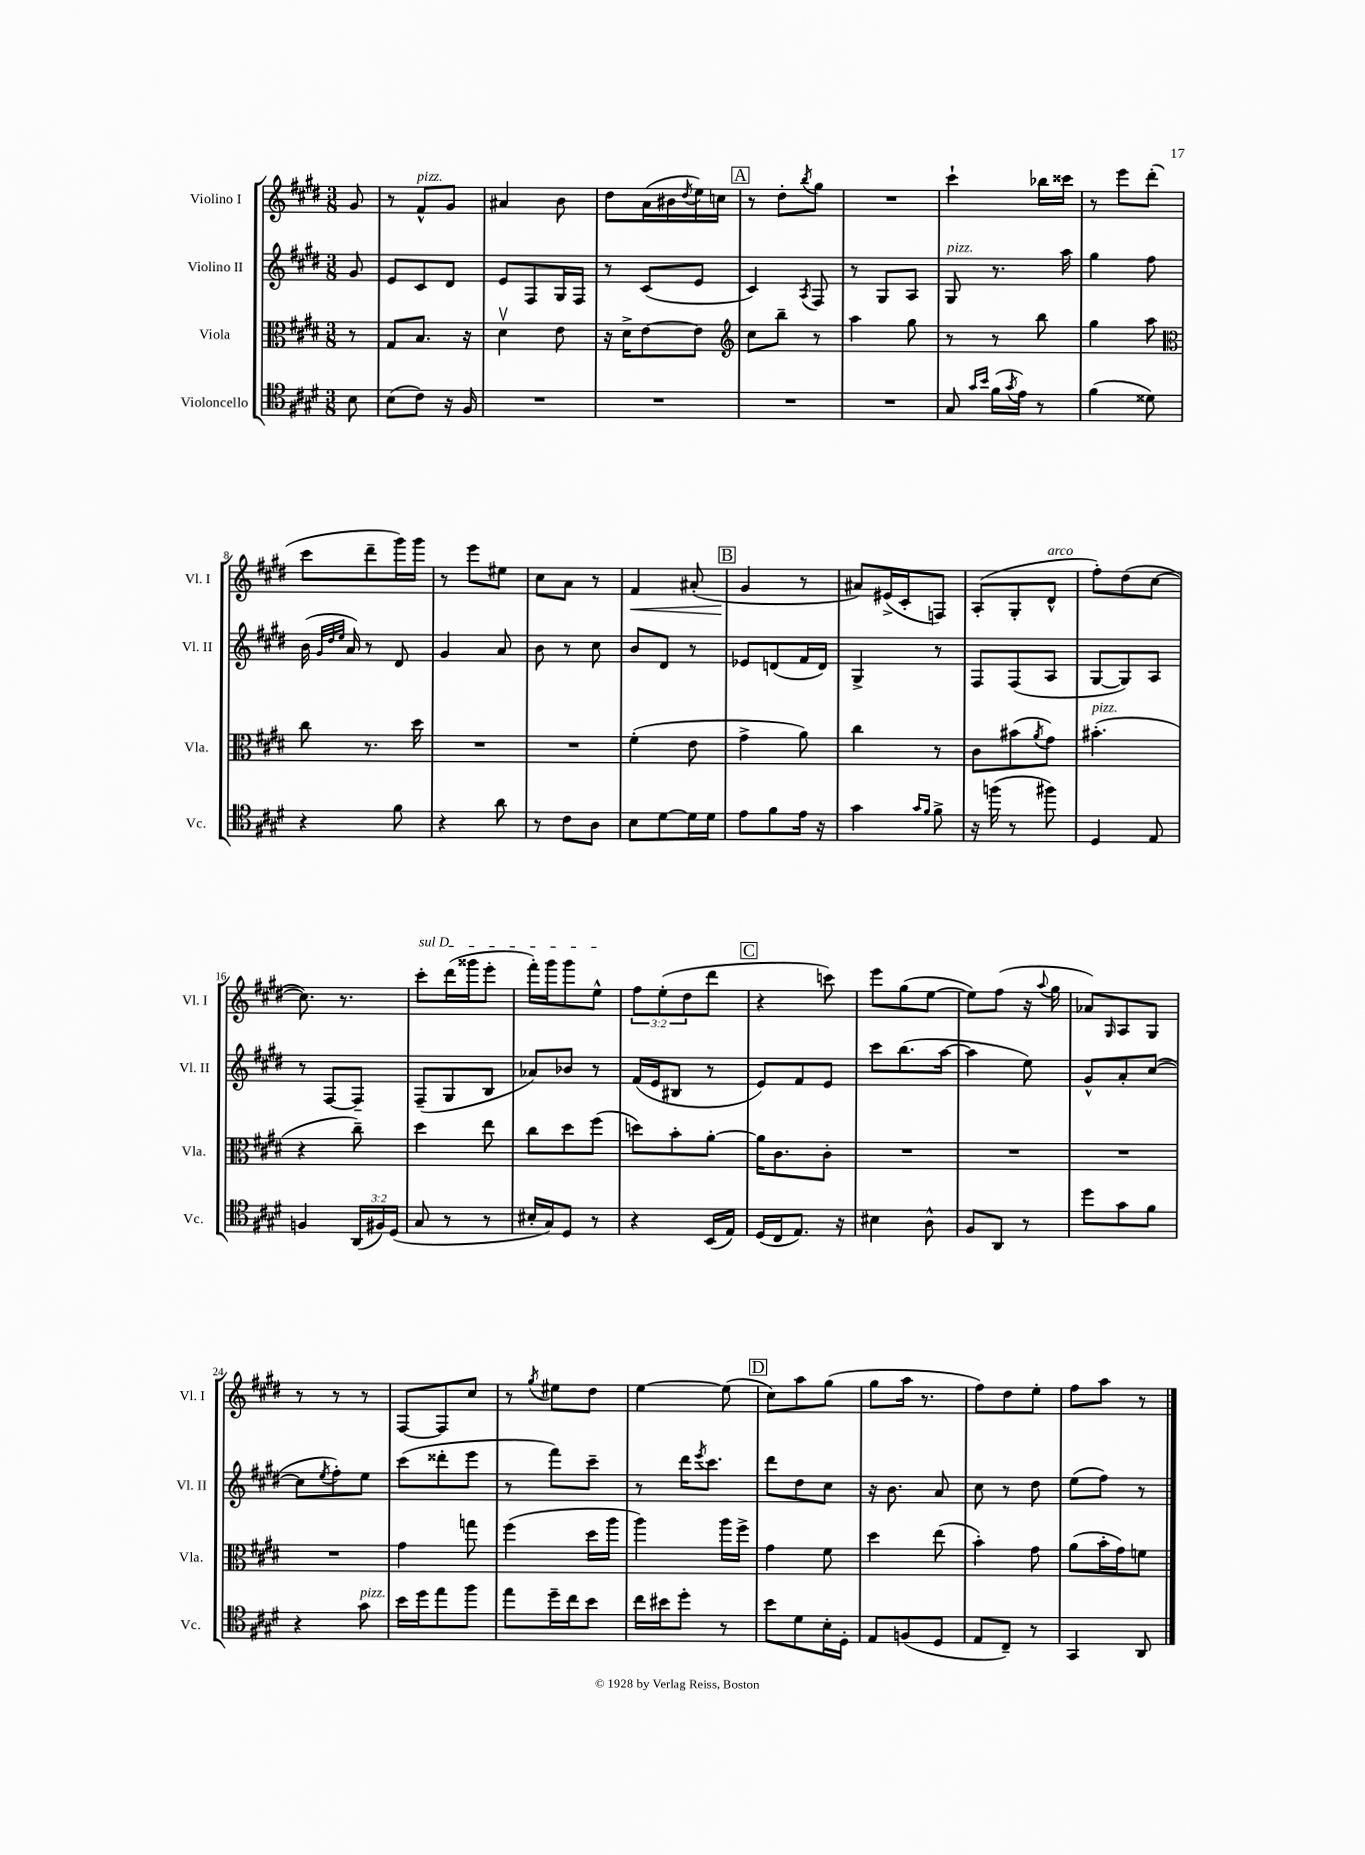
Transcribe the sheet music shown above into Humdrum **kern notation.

**kern	**kern	**kern	**kern
*staff4	*staff3	*staff2	*staff1
*clefC4	*clefC3	*clefG2	*clefG2
*k[f#c#g#d#]	*k[f#c#g#d#]	*k[f#c#g#d#]	*k[f#c#g#d#]
*M3/8	*M3/8	*M3/8	*M3/8
8B\	8r	8g#/	8g#/
=	=	=	=
(8B\L	8G#/L	8e/L	8r
8c#\J)	8.B/J	8c#/	8f#^^/L
16r	.	8d#/J	8g#/J
16F#/	16r	.	.
=	=	=	=
4.r	4d#v\	8e/L	4a#/
.	.	8F#/	.
.	8e\	16G#/L	8b\
.	.	16F#/JJ	.
=	=	=	=
4.r	16r	8r	8dd#\L
.	16d#^\LK	.	.
.	[8e\	(8c#/L	(16a\L
.	.	.	16b#\
.	.	.	8qdd#/
.	8e\]J	8e/J	16ee\)
.	.	.	16cc\JJ
=	=	=	=
*	*clefG2	*	*
4.r	8cc#\L	4c#/)	8r
.	8bb~\J	.	8dd#'\L
.	.	8qA/	8qbb/
.	8r	8F#/	8gg#\J
=	=	=	=
4.r	4aa\	8r	4.r
.	.	8G#/L	.
.	8gg#\	8A/J	.
=	=	=	=
8G#/	8r	8G#/	4ccc#`\
16qqg#/LL	.	.	.
16qqb/JJ	.	.	.
(16f#\LL	8r	8.r	.
8qg#/	.	.	.
16e\JJ)	.	.	.
8r	8bb\	.	16bb-\LL
.	.	16aa\	16ccc##\JJ
=	=	=	=
(4f#\	4gg#\	4gg#\	8r
.	.	.	8eee\L
8d##\)	8aa\	8ff#\	(8ddd#'\J
=	=	=	=
*	*clefC3	*	*
4r	8cc#\	(16b\	8ccc#\L
.	.	32qqg#/LLL	.
.	.	32qqdd#/	.
.	.	32qqee/JJJ	.
.	.	16a/)	.
.	8.r	8r	8ddd#~\
8f#\	.	8d#/	16ggg#\L)
.	16dd#\	.	16ggg#\JJ
=	=	=	=
4r	4.r	4g#/	8r
.	.	.	8eee\L
8a\	.	8a/	8ee#\J
=	=	=	=
8r	4.r	8b\	8cc#\L
8c#\L	.	8r	8a\J
8A\J	.	8cc#\	8r
=	=	=	=
8B\L	(4f#'\	8b/L	4f#/
[8d#\	.	8d#/J	.
16d#\]L	8e\	8r	(8a#'/
16d#\JJ	.	.	.
=	=	=	=
8e\L	4g#^\	8e-/L	4g#/
8f#\	.	(8d/	.
16e\Jk	8a\)	16f#/L	8r
16r	.	16d/JJ)	.
=	=	=	=
4g#\	4cc#\	4G#^/	8a#/L)
.	.	.	(16e#^/L
.	.	.	16c#'/J
16qqg#/LL	.	.	.
16qqf#/JJ	.	.	.
8f#^\	8r	8r	8F/J)
=	=	=	=
16r	8c#\L	8F#/L	(8A'/L
(16ff\	.	.	.
8r	(8b#\	(8F#/	8G#'/
.	8qa/	.	.
8ff#\)	8g#\J)	8A/J	8d#^^/J
=	=	=	=
4D#/	(4.b#'\	[8G#/L	8ff#'\L)
.	.	8G#/])	(8dd#\
8E/	.	8A/J	[8cc#\J
=	=	=	=
4F/	4r	8r	8.cc#\])
.	.	[8F#/L	.
.	.	.	8.r
(24AA/LL	8cc#~\)	8F#~/]J	.
24F#/)	.	.	.
(24D#/JJ	.	.	.
=	=	=	=
8G#/	4dd#\	(8F#~/L	8ccc#'\L
8r	.	8G#/	(16ddd#\L
.	.	.	16ggg##\J
8r	8ee\	8B/J	8eee'\J
=	=	=	=
16B#'/LL	8cc#\L	8a-/L)	16fff#'\LL)
16G#/J)	.	.	16ggg#\J
8D#/J	8dd#\	8b-/J	8ggg#\
8r	(8ff#\J	8r	8ee^^\J
=	=	=	=
4r	8dd\L)	(16f#/LL	12ff#\L
.	.	16e/J	.
.	.	.	(12ee'\
.	8b'\	8B#/J	.
.	.	.	12dd#\
(16BB/LL	[8a'\J	8r	8ddd#\J
16E/JJ)	.	.	.
=	=	=	=
(16D#/LL	16a\]LK	8e/L)	4r
16C#/J	8.c#\	.	.
8.E/J)	.	8f#/	.
.	8c#'\J	8e/J	8ccc\)
16r	.	.	.
=	=	=	=
4B#\	4.r	8ccc#\L	8eee\L
.	.	(8.bb\	(8gg#\
8A^^\	.	.	[8ee\J
.	.	[16aa\Jk	.
=	=	=	=
8F#/L	4.r	4aa\]	8ee\]L)
8AA/J	.	.	(8ff#\J
8r	.	8ee\)	16r
.	.	.	8qqaa/
.	.	.	16gg#\
=	=	=	=
8dd#\L	4.r	8g#^^/L	8a-/L)
.	.	.	16qqG#/
8g#\	.	8a'/	8A/
8f#\J	.	([8cc#/J	8G#/J
=	=	=	=
4r	4.r	8cc#\]L	8r
.	.	8qee/	.
.	.	8ff#'\)	8r
8g#\	.	8ee\J	8r
=	=	=	=
16b\LL	4g#\	(8ccc#\L	[8F#/L
16dd#\J	.	.	.
8ee\	.	8ddd##'\	8F#/]
8ff#\J	8gg\	8eee\J	8cc#/J
=	=	=	=
8ee\L	(4ff#\	8r	8r
.	.	.	8qgg#/
16dd#~\L	.	8fff#\L)	8ee#\L
16cc#\J	.	.	.
8b\J	16dd#\LL	8ccc#~\J	8dd#\J
.	16aa\JJ	.	.
=	=	=	=
16cc#\LL	4aa\)	8r	[4ee\
16b#\J	.	.	.
8dd#'\J	.	16ddd#\LK	.
.	.	8qeee/	.
.	.	8.ccc#\J	.
8r	16aa\LL	.	(8ee\]
.	16ff#^\JJ	.	.
=	=	=	=
8b\L	4g#\	8ddd#\L	8cc#\L)
8d#\	.	8dd#\	8aa\
16B'\L	8f#\	8cc#\J	(8gg#\J
16D#'\JJ	.	.	.
=	=	=	=
8E/L	4dd#\	16r	8gg#\L
.	.	8.b\	.
(8F/	.	.	16aa\Jk
.	.	.	8.r
8D#/J	(8ee\	8a/	.
=	=	=	=
8E/L	4b'\)	8cc#\	8ff#\L)
8C#~/J)	.	8r	8dd#\
8r	8g#\	8dd#\	8ee'\J
=	=	=	=
4GG#/	(8a\L	(8ee\L	8ff#\L
.	16b'\L	8ff#\J)	8aa\J
.	16g#\J)	.	.
8AA/	8f\J	8r	8r
==	==	==	==
*-	*-	*-	*-
